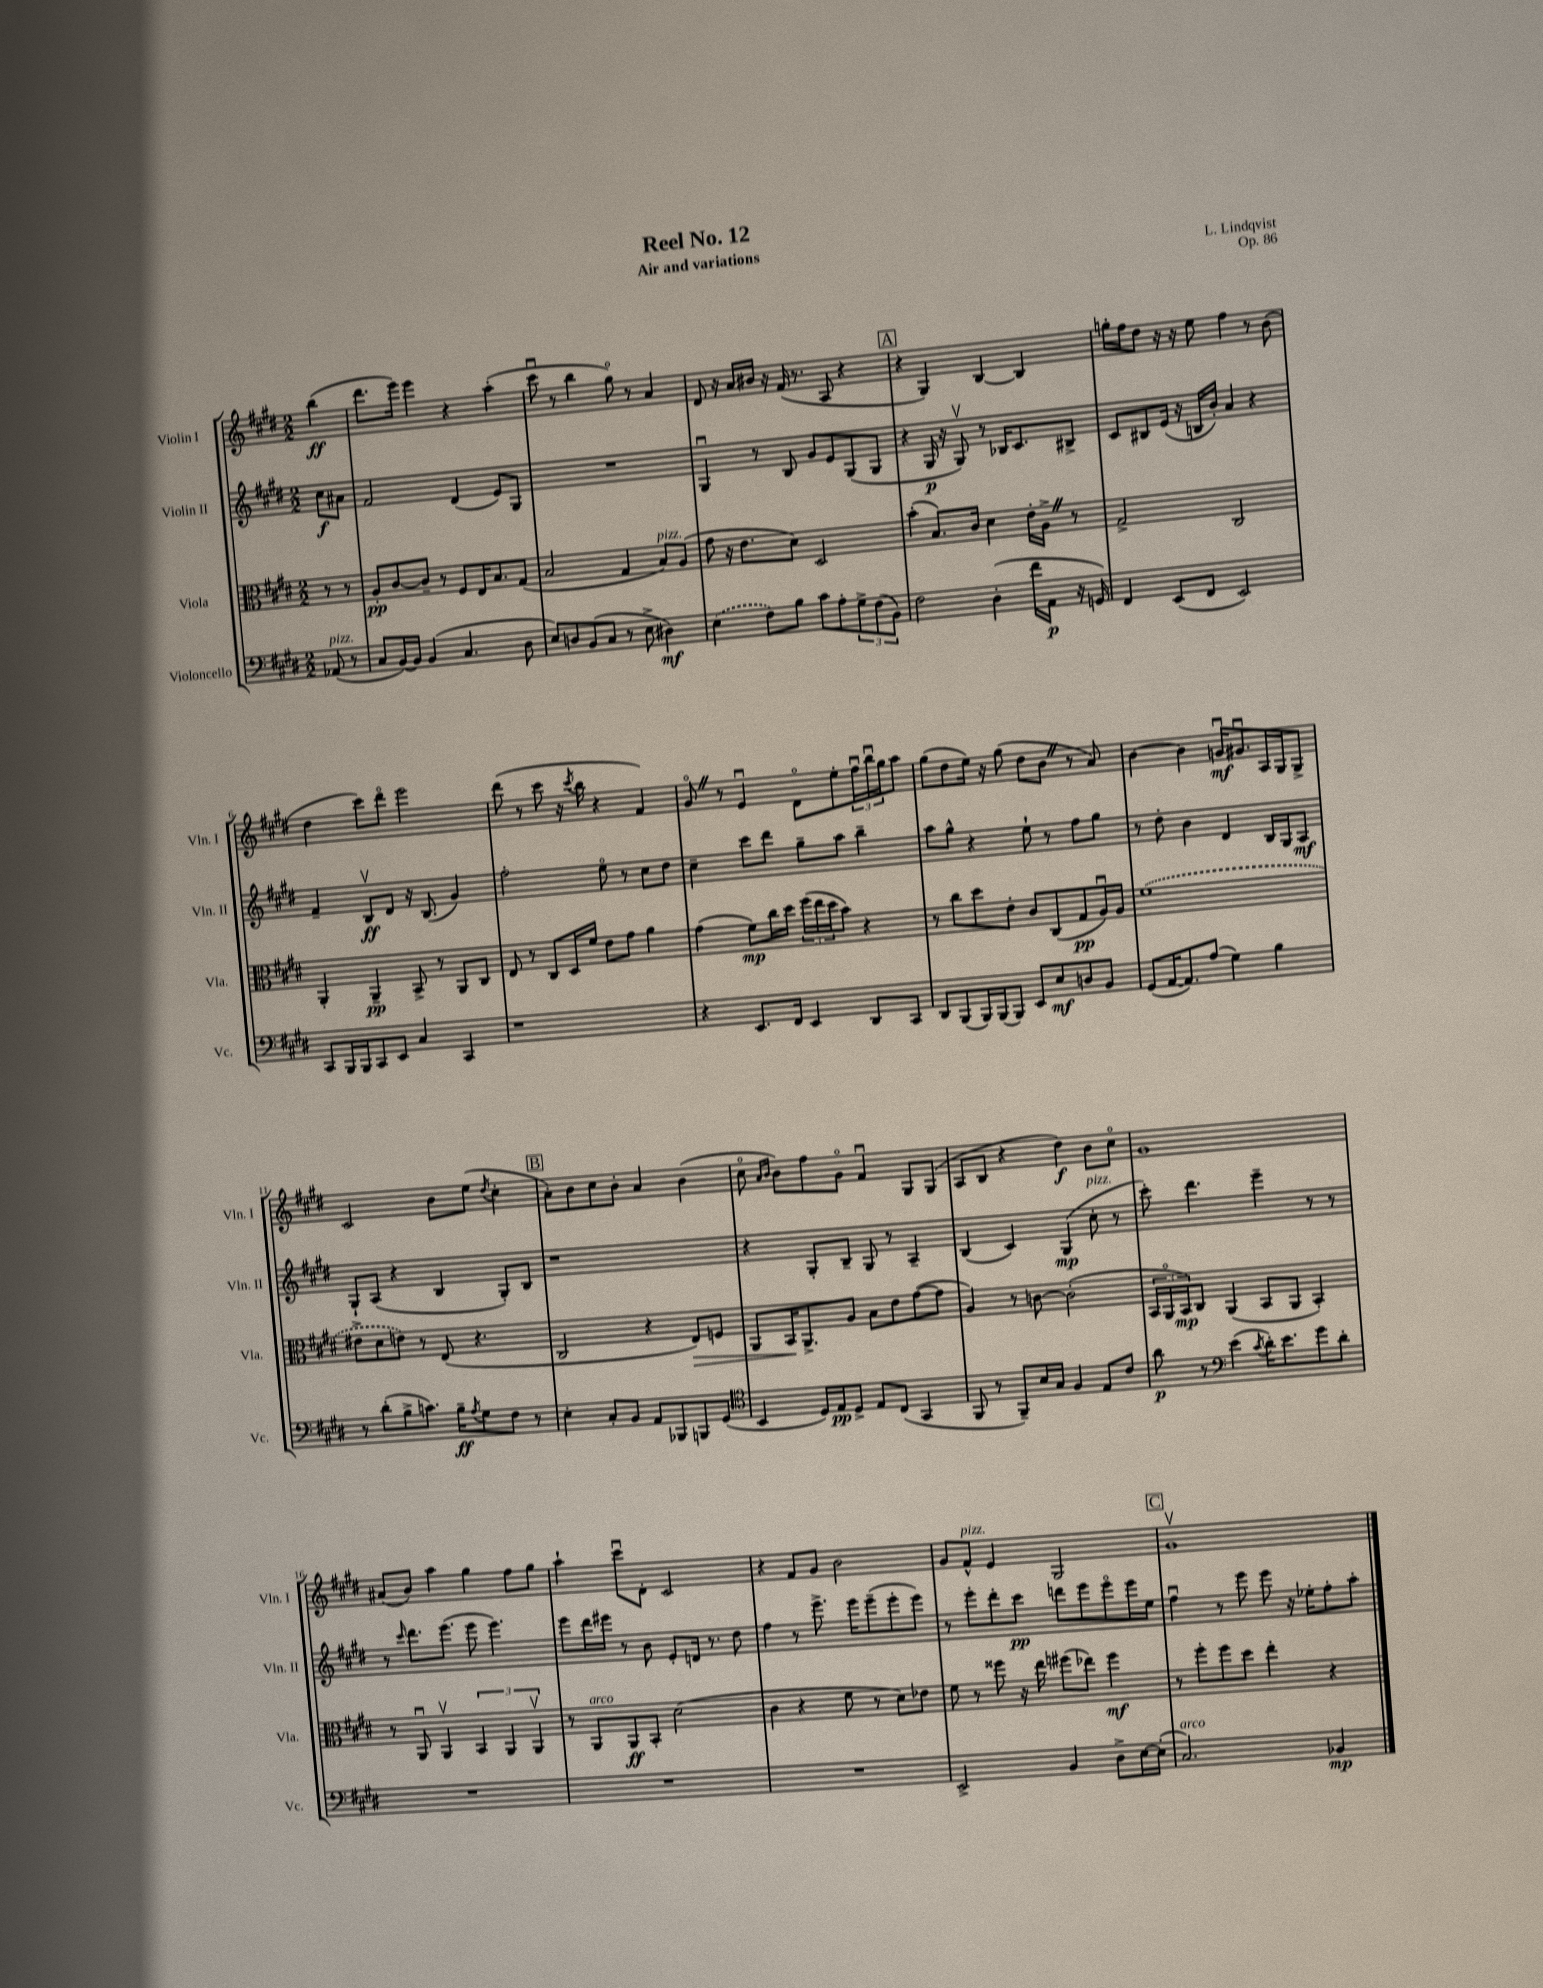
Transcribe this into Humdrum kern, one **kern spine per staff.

**kern	**kern	**kern	**kern
*staff4	*staff3	*staff2	*staff1
*clefF4	*clefC3	*clefG2	*clefG2
*k[f#c#g#d#]	*k[f#c#g#d#]	*k[f#c#g#d#]	*k[f#c#g#d#]
*M2/2	*M2/2	*M2/2	*M2/2
(8AA-/	8r	8cc#\L	(4bb\
8r	8r	8a#\J	.
=	=	=	=
8C#/L	8A'/L	2f#/	8.ddd#\L
[16BB/L)	[8c#/	.	.
16BB/]JJ	.	.	16eee\Jk)
(4BB/	8c#~/]J	.	4eee\
.	8r	.	.
4.C#/	8F#/L	(4d#/	4r
.	16E/K	.	.
.	8.B/	.	.
.	.	8e/L)	(4aa'\
8D#\	(8G#/J	8G#/J	.
=	=	=	=
8E/L)	2B/	1r	8ccc#u\
8D/	.	.	8r
(8BB/	.	.	4bb\
8C#/J	.	.	.
8r	4G#/	.	8gg#o\)
8E^\	.	.	8r
4D#\)	8B/L)	.	4a/
.	(8A/J	.	.
=	=	=	=
(4E\	8g#\	4G#u/	8d#/
.	16r	.	16r
.	8.e\L	.	16a/LL
8F#\L)	.	8r	16b#/JJ
.	.	.	16r
8B\J	8d#\J)	8B/	(16f#/
.	.	.	8.r
8c#\L	2D#/	8g#/L	.
8A'\	.	8e/	8A/
12G#^\	.	(8G#/	4r
(12F#\	.	.	.
.	.	8G#/J	.
12BB\J)	.	.	.
=	=	=	=
2F#\	(4b'\	4r	4r
.	8.B/L)	16G#/	4G#/)
.	.	16r	.
.	.	8G#v/)	.
.	16c#/Jk	.	.
(4D#'\	4d#\	8r	[4B/
.	.	16B-/LK	.
.	.	8.c#/	.
16f#\LL	16e'\LL	.	4B/]
16AA\JJ	16A^\JJ	.	.
16r	8r	8B#^/J	.
16GG/)	.	.	.
=	=	=	=
4FF#/	2G#^/	8c#/L	16gg'\LL
.	.	.	16ff#\J
.	.	8B#/	8dd#\J
(8EE/L	.	(16e/Jk	16r
.	.	16r	16r
8FF#/J	.	16B/LL	8ee\
.	.	16b'/JJ)	.
2EE/)	2C#/	4a/	4ff#\
.	.	4r	8r
.	.	.	(8b\
=	=	=	=
8CC#/L	4AA'/	4f#~/	4dd#\
16BBB/L	.	.	.
16BBB/J	.	.	.
8CC#/	4AA~/	8Bv/L	8ccc#\L)
8EE/J	.	8d#/J	8ddd#o\J
4C#/	8BB^/	16r	2eee\
.	.	(8.B/	.
.	8r	.	.
4CC#/	8AA/L	4g#/)	.
.	8C#/J	.	.
=	=	=	=
1r	8E/	2ff#'\	(8ddd#\
.	8r	.	8r
.	8C#/L	.	8ccc#\
.	16D#/L	.	16r
.	.	.	8qccc#/
.	16f#/JJ	.	16bb\
.	8e\L	8eeo\	4r
.	8g#\J	8r	.
.	4a\	8cc#\L	4f#/)
.	.	8dd#\J	.
=	=	=	=
4r	(4g#\	4cc#~\	8g#o/
.	.	.	8r
8.EE/L	8f#\L)	8ccc#\L	4eu/
.	16cc#\L	8ddd#\J	.
16FF#/Jk	16dd#\JJ	.	.
4EE/	(24ff#\LL	8gg#~\L	8d#o\L
.	24ee\	.	.
.	24dd#\J	.	.
.	8b\J)	8aa\J	8ee'\
8DD#/L	4r	4bb~\	24ff#u\L
.	.	.	24bbu\
.	.	.	24gg#\J
8CC#/J	.	.	8aa\J
=	=	=	=
8DD#/L	8r	8aa\L	(8gg#\L
(8BBB/	8cc#\L	8gg#^^\J	8dd#\
16BBB/L)	8dd#\	4r	16ee\Jk)
(16BBB/J	.	.	16r
8BBB/J)	8e'\J	.	(8gg#\
8EE/L	8c#/L	8ee`\	8dd#\L
8E/	(8C#/	8r	8b\J
8D/	8G#/	8ff#\L	8r
8BB/J	16Au/L)	8gg#\J	8a/)
.	16A/JJ	.	.
=	=	=	=
(8GG#/L	(1f#	8r	[4b\
[16AA/K	.	8dd#'\	.
8.AA/])	.	.	.
.	.	4b\	4b\]
(8A/J	.	.	.
4G#\)	.	4d#/	16gu/LK
.	.	.	8.g#u/
4B\	.	16B/LL	16A/L
.	.	16G#/J	16G#/J
.	.	8A/J	8G#^/J
=	=	=	=
8r	8e#^\L	8G#`/L	2c#/
(8d#'\L	8d#\	(8A/J	.
8B^\	8e\J)	4r	.
8.c\J)	8r	.	.
.	(8E/	4B/	8b\L
16B~\LK	.	.	.
8qA/	.	.	.
8G#\	4.r	.	(8ee\J
.	.	.	8qdd#/
8F#\J	.	8G#'/L)	4cc#'\
8r	.	8B/J	.
=	=	=	=
4E'\	2C#/	1r	8a'\L)
.	.	.	8b\
8C#'/L	.	.	8cc#\
8BB/J	.	.	8b'\J
8AA/L	4r	.	4a/
8BBB-/	.	.	.
8BBB/	8E/L)	.	(4b\
(8GG#/J	8F/J	.	.
=	=	=	=
*clefC4	*	*	*
4BB/	8AA/L	4r	8cc#o\
.	.	.	16qqa/LL
.	.	.	16qqb/JJ
.	16BB/K	.	8b\L)
.	8.AA^/	.	.
16D#/LL)	.	8G#'/L	8ff#\
16E/J	.	.	.
8D#^/J	8A/J	8B~/J	8g#o\J
8E/L	8B\L	8G#/	4f#u/
(8C#/J	8e\	8r	.
4GG#/	([8g#\	4A~/	8G#/L
.	8g#\]J	.	(8G#/J
=	=	=	=
8FF#/	4A/)	(4B/	8A/L
8r	.	.	8B/J
8FF#~/L)	8r	4c#/)	4r
16B/L	[8c\	.	.
16G#/JJ	.	.	.
4F#/	(2c'\]	(4G#/	4dd#\)
8E/L	.	8cc#'\	8b\L
8c#/J	.	8r	8cc#o\J
=	=	=	=
8a\	24BB/LL	8ccc#'\)	1g#
.	24AAo/	.	.
.	24BB/J)	.	.
8r	8C#/J	4.ddd#\	.
*clefF4	*	*	*
(4e\	(4AA/	.	.
8qc#/	.	.	.
16d#'\LK)	8BB/L	4eee~\	.
8.e\	.	.	.
.	8AA/J	.	.
8g#\	4BB'/)	8r	.
8d#'\J	.	8r	.
=	=	=	=
1r	8r	8r	(8a#/L
.	.	16qqccc#/	.
.	8AAu/	8.ddd#\L	8b/J)
.	4AAv/	.	4aa\
.	.	(8.eee\J	.
.	6BB/	8eee\	4gg#\
.	.	4.eee\)	.
.	6AA/	.	.
.	.	.	8ff#\L
.	6AAv/	.	.
.	.	.	8gg#\J
=	=	=	=
1r	8r	8eee\L	4aa`\
.	8AA/L	16ddd#\L	.
.	.	16eee#\JJ	.
.	8AA/	8r	8ccc#u\L
.	8BB'/J	8b\	8d#'\J
.	(2d#\	8e'/L	2c#/
.	.	16d/Jk	.
.	.	8.r	.
.	.	8dd#\	.
=	=	=	=
1r	4c#\	4ff#\	4r
.	4r	8r	8f#/L
.	.	8.eee^\	8g#/J
.	8f#\	.	2b\
.	.	16eee\LK	.
.	8r	(8eee~\	.
.	8d#\L)	8eee'\	.
.	8e-\J	8eee\J)	.
=	=	=	=
2EE^/	8f#\	8r	8g#/L
.	8r	8eee'\L	8f#^^/J
.	8ff##\	8ddd#'\	4e/
.	16r	8ccc#\J	.
.	16ee\	.	.
4BB/	(8ff#\L	8ddd\L	2G#/
.	8ee-\J)	8eee\	.
8D#^\L	4ff#\	8eeeo\	.
[16E\L	.	16eee\L	.
(16E'\]JJ	.	16ee\JJ	.
=	=	=	=
2.C#/)	8r	4ff#u\	1g#v
.	8ff#'\L	.	.
.	8ff#\	8r	.
.	8dd#\J	8eee\	.
.	4ee'\	8eee\	.
.	.	16r	.
.	.	16ee-'\LK	.
4BB-/	4r	8ff#'\	.
.	.	8aa'\J	.
==	==	==	==
*-	*-	*-	*-
